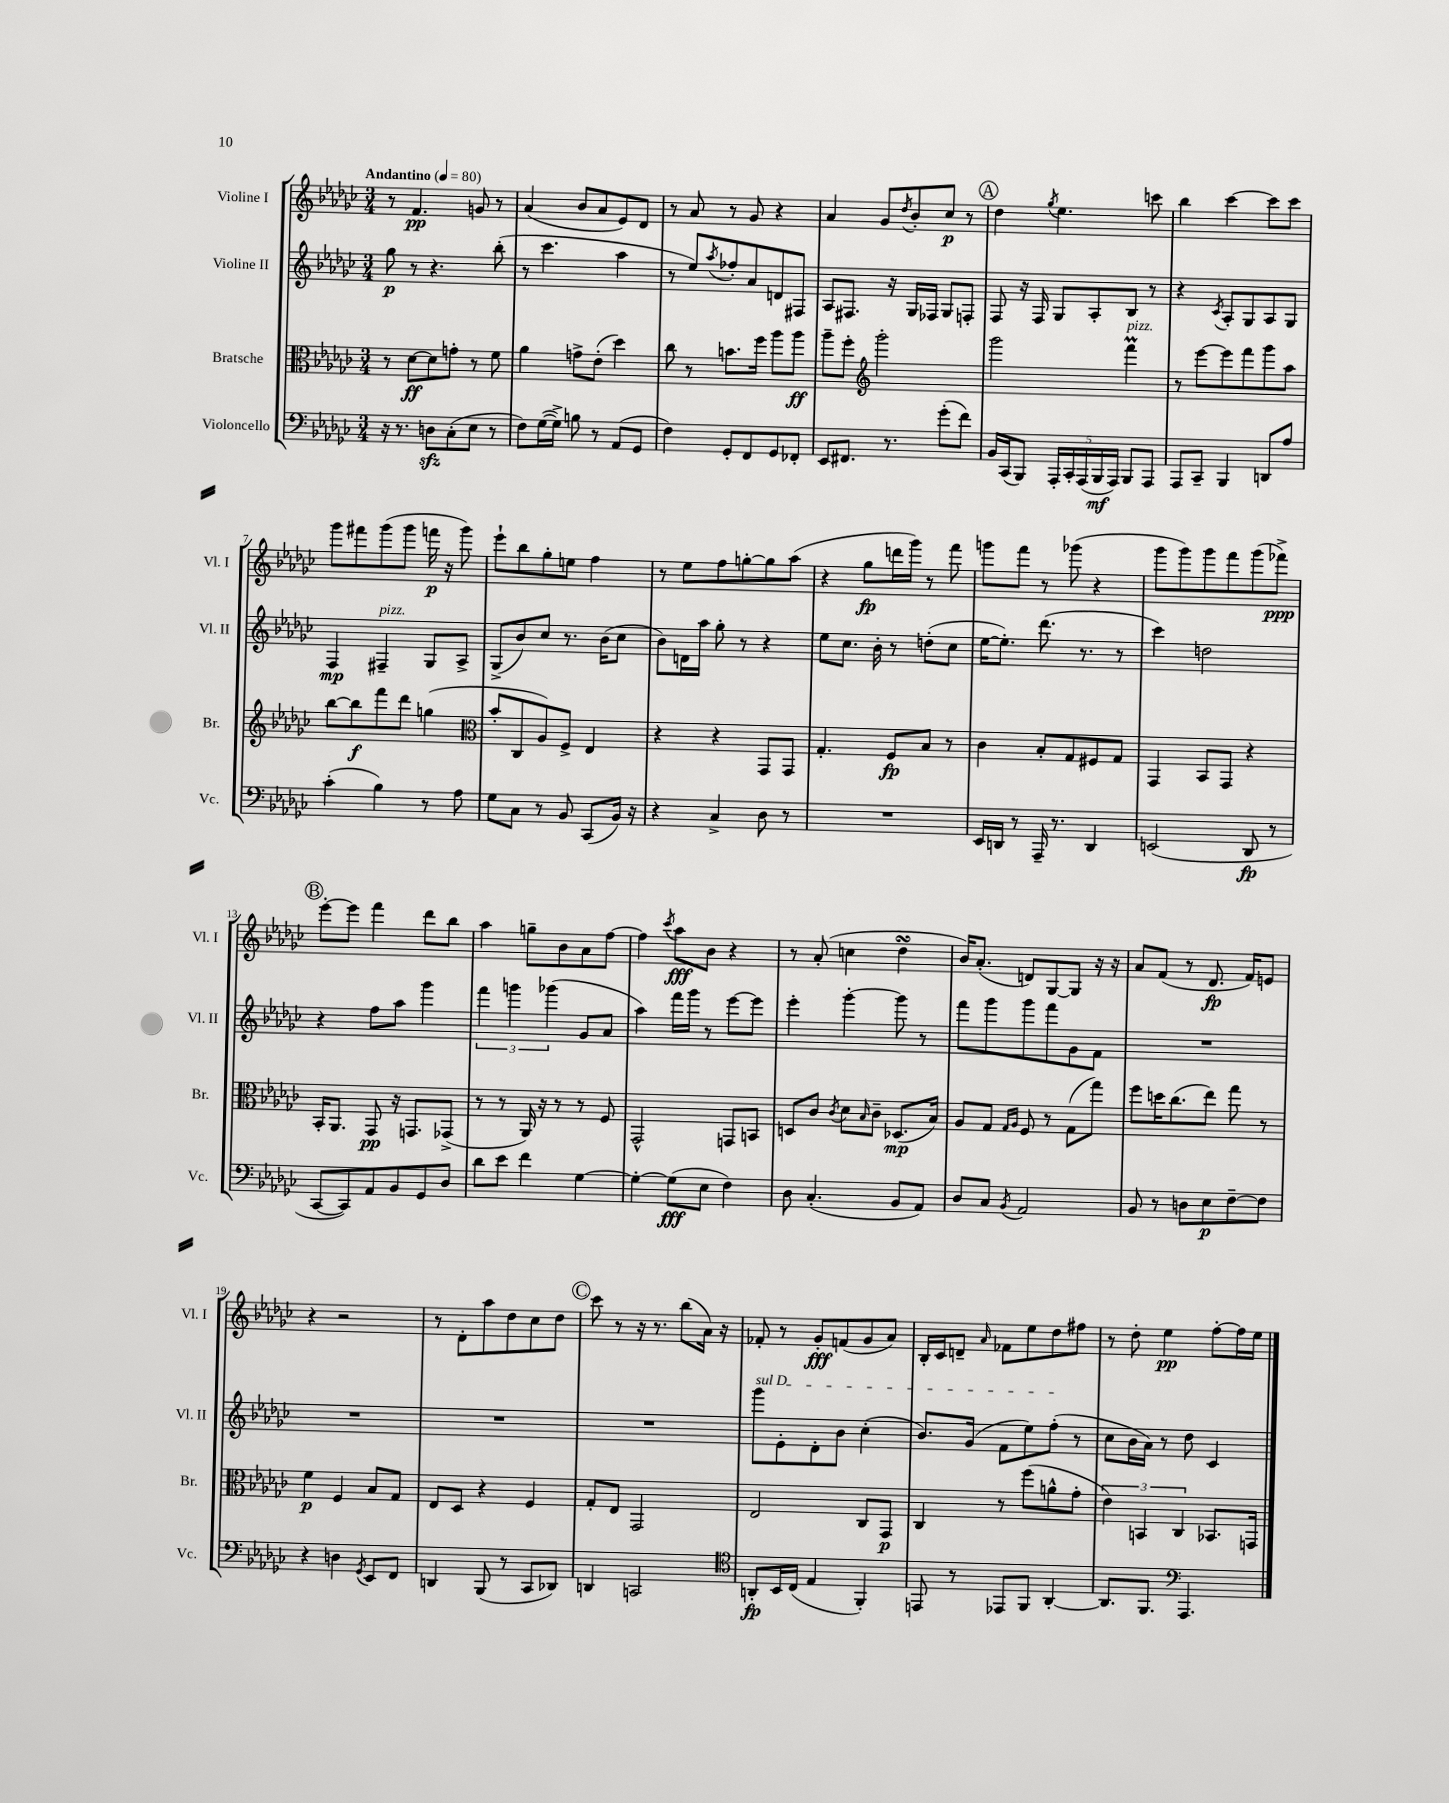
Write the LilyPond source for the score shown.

<<
\new StaffGroup <<
\new Staff = "s0" \with { instrumentName = "Violine I" shortInstrumentName = "Vl. I" } {
    \clef treble \key ges \major \numericTimeSignature \time 3/4 \tempo "Andantino" 4 = 80
    r8 f'4.\pp g'8 r8 |
    aes'4( bes'8 aes'8 ees'8) des'8 |
    r8 aes'8 r8 ges'8 r4 |
    aes'4 ges'8 \acciaccatura { des''8 } bes'8-. ces''8\p r8 |
    \mark \markup { \circle "A" } des''4 \acciaccatura { ges''8 } ees''4. c'''8 |
    bes''4 ces'''4~ ces'''8 ces'''8 |
    ges'''8 fis'''8 ges'''8( ges'''8 f'''16\p r16 ges'''8) |
    ees'''8-! bes''8 ges''8-. e''8 f''4 |
    r8 ees''8 f''8 g''8~-. g''8 aes''8( |
    r4 ges''8\fp d'''16 ges'''16) r8 f'''8 |
    g'''8 f'''8 r8 ges'''8( r4 |
    ges'''8 ges'''8) ges'''8 f'''8 ges'''8( fes'''8->\ppp) |
    \mark \markup { \circle "B" } ees'''8~-. ees'''8 f'''4 des'''8 bes''8 |
    aes''4 g''8-- bes'8 aes'8 f''8~ |
    f''4 \acciaccatura { ces'''8 } aes''8\fff bes'8 r4 |
    r8 aes'8-.( c''4 des''4\turn |
    bes'16) aes'8.-.( d'8) ges8~ ges8 r16 r16 |
    aes'8 f'8( r8 des'8.\fp f'16) e'8 |
    r4 r2 |
    r8 des'8-. aes''8 des''8 ces''8 des''8 |
    \mark \markup { \circle "C" } ces'''8 r8 r16 r8. bes''8( aes'16) r16 |
    fes'8-. r8 ges'8-.\fff f'8( ges'8 aes'8) |
    bes16-. ces'16 d'8-- \grace { aes'16 } fes'8 ees''8 des''8 fis''8 |
    r8 des''8-. ees''4\pp f''8~-. f''16 ees''16 \bar "|." |
}
\new Staff = "s1" \with { instrumentName = "Violine II" shortInstrumentName = "Vl. II" } {
    \clef treble \key ges \major \numericTimeSignature \time 3/4
    ges''8\p r8 r4. bes''8-.( |
    r8 ces'''4. aes''4 |
    r8 ees''8) \acciaccatura { aes''8 } fes''8-. aes'8 d'8 fis8 |
    aes8 fis8. r16 ges16 fes16 ges8 f8-. |
    \mark \markup { \circle "A" } f8 r16 f16 ges8 aes8-. bes8 r8 |
    r4 \acciaccatura { ces'8 } aes8-. ges8 aes8 ges8 |
    f4\mp fis4--^\markup { \italic "pizz." } ges8 aes8-> |
    ges8->( bes'8) ces''8 r8. bes'16( ces''8 |
    bes'8) d'16 aes''16 ges''8-. r8 r4 |
    ees''8 ces''8. bes'16-. r8 d''8-.( ces''8 |
    ees''16~ ees''8.-.) des'''8.( r8. r8 |
    ces'''4) d''2 |
    \mark \markup { \circle "B" } r4 f''8 aes''8 ges'''4 |
    \tuplet 3/2 { f'''4 g'''4 ges'''4( } ges'8 aes'8 |
    aes''4) f'''16 ges'''16 r8 ees'''8~ ees'''8 |
    ees'''4-. ges'''4~-. ges'''8 r8 |
    f'''8 ges'''8 ges'''8 f'''8 ges'8 f'8 |
    R2. |
    R2. |
    R2. |
    \mark \markup { \circle "C" } R2. |
    \once \override TextSpanner.bound-details.left.text = \markup { \italic "sul D" } ges'''8\startTextSpan ees'8-. des'8-. bes'8 ces''4-.( |
    bes'8.) ges'16( f'8 ees''8) f''8-.\stopTextSpan( r8 |
    ces''8 bes'16 aes'16) r8 des''8 ces'4 \bar "|." |
}
\new Staff = "s2" \with { instrumentName = "Bratsche" shortInstrumentName = "Br." } {
    \clef alto \key ges \major \numericTimeSignature \time 3/4
    r8 des'8~\ff des'8 g'8-. r8 f'8 |
    aes'4 g'8-> ees'8-.( des''4) |
    ces''8 r8 b'8. f''16 aes''8 aes''8\ff |
    aes''8-- f''8-. \clef treble ges'''2-. |
    \mark \markup { \circle "A" } ges'''2 f'''4\prall^\markup { \italic "pizz." } |
    r8 ees'''8~ ees'''8 f'''8 ges'''8 aes''8 |
    bes''8~ bes''8\f f'''8 des'''8 g''4( |
    \clef alto bes'8-. ces8 aes8) f8-> ees4 |
    r4 r4 ges,8 ges,8 |
    ges4.-. f8\fp bes8 r8 |
    ces'4 bes8-. ges8 fis8 ges8 |
    ges,4 bes,8 ges,8 r4 |
    \mark \markup { \circle "B" } bes,16-. aes,8. ges,8\pp r16 g,8. ges,8->( |
    r8 r8 aes,16) r16 r8 r8 f8 |
    ges,2-^ g,8 b,8 |
    d8 ces'8 \acciaccatura { ces'8 } des'8 \grace { bes16 } ces'8-- des8.\mp( bes16) |
    aes8 ges8 \grace { ges16 aes16 } f8 r8 ges8( ges''8) |
    f''8 d''16 ces''8.( ees''8) ges''8 r8 |
    f'4\p f4 bes8 ges8 |
    ees8 des8 r4 f4 |
    \mark \markup { \circle "C" } ges8-. ees8 ges,2 |
    ees2 ces8 ges,8\p |
    ces4 r8 f''8( a'8-^ ges'8-. |
    \tuplet 3/2 { ees'4) b,4 ces4 } bes,8. g,16 \bar "|." |
}
\new Staff = "s3" \with { instrumentName = "Violoncello" shortInstrumentName = "Vc." } {
    \clef bass \key ges \major \numericTimeSignature \time 3/4
    r16 r8. d8\sfz ces8-.( ees8 r8 |
    f8) ges16~( ges16->) b8 r8 aes,8( ges,8 |
    f4) ges,8-. f,8 ges,8 fes,8-. |
    ees,8 fis,8. r8. ges'8-.( f'8) |
    \mark \markup { \circle "A" } bes,16 ces,16( bes,,8) \tuplet 5/4 { aes,,16-. ces,16-. aes,,16( bes,,16\mf aes,,16) } bes,,8 aes,,8 |
    aes,,8 ces,8-- bes,,4 d,8 aes8 |
    ces'4-.( bes4) r8 aes8 |
    ges8 ces8 r8 bes,8 ces,8( bes,16) r16 |
    r4 ces4-> des8 r8 |
    R2. |
    ees,16 d,16 r8 aes,,16-- r8. d,4 |
    e,2( des,8\fp r8 |
    \mark \markup { \circle "B" } ces,8~ ces,8) aes,8 bes,8 ges,8 des8 |
    des'8 ees'8 f'4 ges4~ |
    ges4~-. ges8\fff( ees8 f4) |
    des8 ces4.-.( bes,8 aes,8) |
    des8 ces8 \acciaccatura { bes,8 } aes,2 |
    bes,8 r8 d8 ees8\p f8~-- f8 |
    r4 d4 \acciaccatura { ges,8 } ees,8 f,8 |
    d,4 bes,,8( r8 ces,8 des,8) |
    \mark \markup { \circle "C" } d,4 c,2 |
    \clef tenor a,8-.\fp bes,16 ces16( ees4 f,4-.) |
    e,8 r8 ees,8 f,8 aes,4~-. |
    aes,8. f,8. \clef bass aes,,4. \bar "|." |
}
>>
>>
